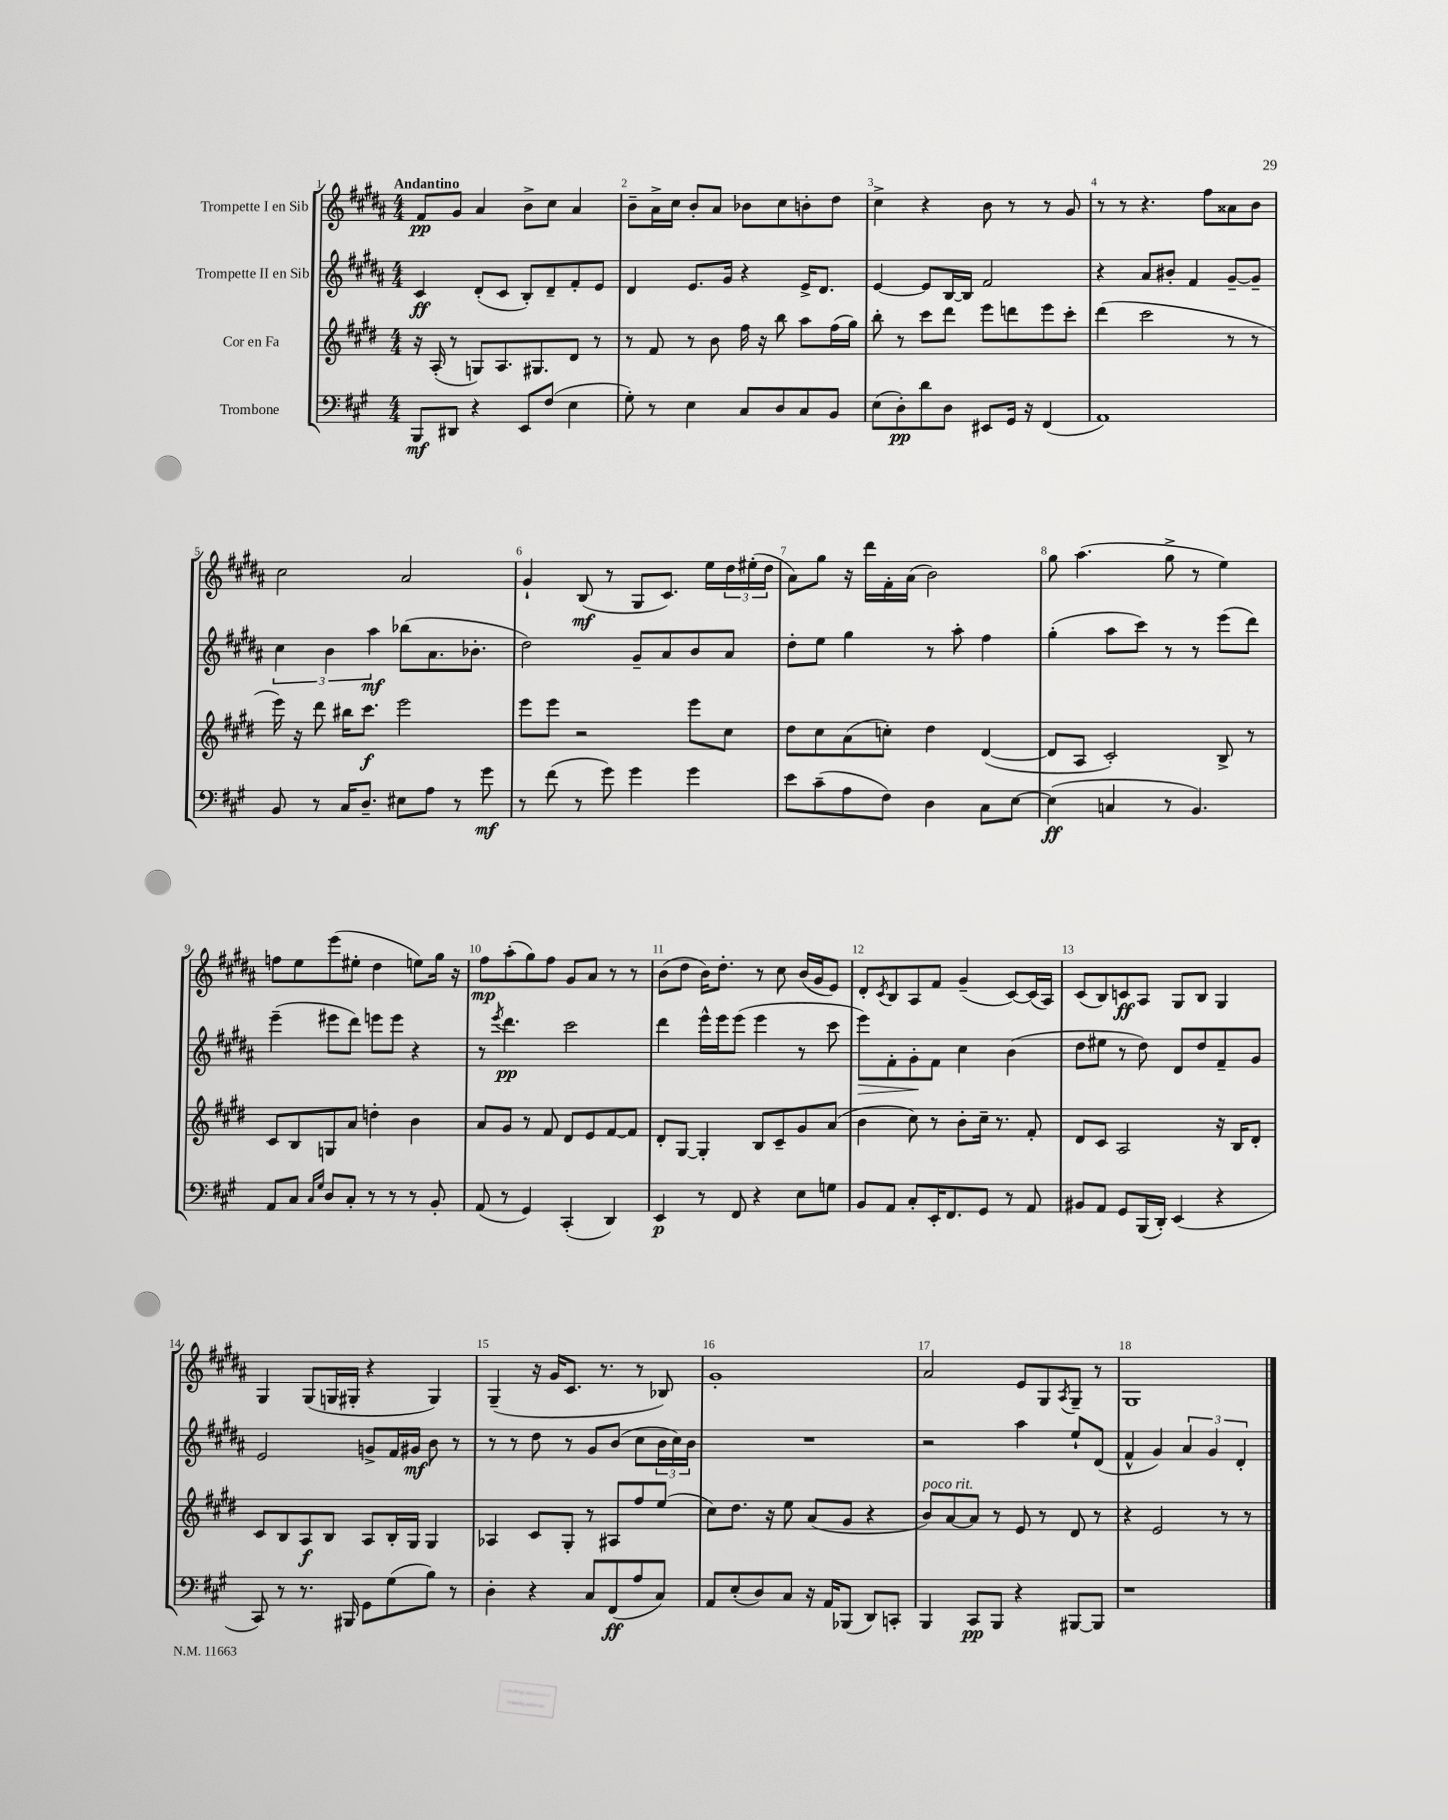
<<
\new StaffGroup <<
\new Staff = "s0" \with { instrumentName = "Trompette I en Sib" } {
    \clef treble \key b \major \numericTimeSignature \time 4/4 \tempo "Andantino"
    fis'8\pp gis'8 ais'4 b'8-> cis''8 ais'4 |
    b'8-- ais'16-> cis''16 b'8-. ais'8 bes'8 cis''8 b'8-. dis''8 |
    cis''4-> r4 b'8 r8 r8 gis'8 |
    r8 r8 r4. fis''8 aisis'8 b'8 |
    cis''2 ais'2 |
    gis'4-! b8\mf( r8 gis8 cis'8.) e''16 \tuplet 3/2 { dis''16 eis''16-.( dis''16 } |
    ais'8) gis''8 r16 dis'''16 fis'16-. ais'16( b'2) |
    gis''8 ais''4.( gis''8-> r8 e''4) |
    f''8 e''8 e'''8( eis''8-. dis''4 e''8) gis''16 r16 |
    fis''8\mp ais''8-.( gis''8) fis''8 gis'8 ais'8 r8 r8 |
    b'8( dis''8 b'16) dis''8.-. r8 cis''8 b'16( gis'16 e'8) |
    dis'8-. \acciaccatura { cis'8 } b8 ais8 fis'8 gis'4--( cis'8~) cis'16( ais16) |
    cis'8( b8) c'8\ff ais8 gis8 b8 gis4 |
    gis4 gis8( g16 gis16-. r4 gis4) |
    gis4--( r16 gis'16 cis'8. r8. r8 bes8) |
    gis'1-. |
    ais'2 e'8 gis8 \acciaccatura { ais8 } gis8-- r8 |
    gis1 \bar "|." |
}
\new Staff = "s1" \with { instrumentName = "Trompette II en Sib" } {
    \clef treble \key b \major \numericTimeSignature \time 4/4
    cis'4\ff dis'8-.( cis'8 b8-.) dis'8-- fis'8-. e'8 |
    dis'4 e'8. gis'16 r4 e'16-> dis'8. |
    e'4~ e'8 b16~ b16 fis'2 |
    r4 ais'8 bis'8-. fis'4 gis'8~-- gis'8-- |
    \tuplet 3/2 { cis''4 b'4 ais''4\mf } bes''8( ais'8. bes'8.-. |
    dis''2) gis'8-- ais'8 b'8 ais'8 |
    dis''8-. e''8 gis''4 r8 ais''8-. fis''4 |
    gis''4-.( ais''8 cis'''8) r8 r8 e'''8( dis'''8) |
    e'''4--( eis'''8 dis'''8) e'''8 e'''8 r4 |
    r8 \acciaccatura { e'''8 } dis'''4.\pp cis'''2 |
    dis'''4 e'''16-^ e'''16 e'''8( e'''4 r8 cis'''8 |
    e'''8\>) fis'8-. gis'8-.\! fis'8 cis''4 b'4( |
    dis''8 eis''8 r8 dis''8) dis'8 dis''8 fis'8-- gis'8 |
    e'2 g'8-> fis'16 gis'16\mf b'8 r8 |
    r8 r8 dis''8 r8 gis'8 b'8( cis''8 \tuplet 3/2 { b'16 cis''16) b'16 } |
    R1 |
    r2 ais''4 e''8-! dis'8( |
    fis'4-^ gis'4) \tuplet 3/2 { ais'4 gis'4 dis'4-. } \bar "|." |
}
\new Staff = "s2" \with { instrumentName = "Cor en Fa" } {
    \clef treble \key e \major \numericTimeSignature \time 4/4
    r16 a16-.( r8 g8) a8. gis8. dis'8 r8 |
    r8 fis'8 r8 b'8 fis''16 r16 b''8 a''8 fis''16( gis''16) |
    b''8-. r8 cis'''8 dis'''8 e'''8 d'''8 e'''8 cis'''8-. |
    dis'''4( cis'''2 r8 r8 |
    e'''16) r16 dis'''8 bis''16 cis'''8.\f e'''2 |
    e'''8 e'''8 r2 e'''8 cis''8 |
    dis''8 cis''8 a'8( c''8-.) dis''4 dis'4~( |
    dis'8 a8 cis'2-.) b8-> r8 |
    cis'8 b8 g8 a'8 d''4-. b'4 |
    a'8 gis'8 r8 fis'8 dis'8 e'8 fis'8~ fis'8 |
    dis'8-. gis8~ gis4-. b8 cis'8-- gis'8 a'8( |
    b'4 cis''8) r8 b'8-. cis''16-- r8. fis'8-. |
    dis'8 cis'8 a2 r16 b16 dis'8-. |
    cis'8 b8 a8\f b8 a8 b16-. gis16 gis4 |
    aes4 cis'8 gis8-. r8 ais8 fis''8 e''8( |
    cis''8) dis''8. r16 e''8 a'8( gis'8 r4 |
    b'8^\markup { \italic "poco rit." }) a'8~ a'8 r8 e'8 r8 dis'8 r8 |
    r4 e'2 r8 r8 \bar "|." |
}
\new Staff = "s3" \with { instrumentName = "Trombone" } {
    \clef bass \key a \major \numericTimeSignature \time 4/4
    b,,8\mf dis,8 r4 e,8 fis8( e4 |
    gis8-.) r8 e4 cis8 d8 cis8 b,8 |
    e8( d8-.\pp) d'8 d8 eis,8 gis,16 r16 fis,4( |
    a,1) |
    b,8 r8 cis16 d8.-- eis8 a8 r8 gis'8\mf |
    r8 fis'8( r8 gis'8) gis'4 gis'4 |
    e'8 cis'8--( a8 fis8) d4 cis8 e8~ |
    e4\ff( c4 r8 b,4.) |
    a,8 cis8 \grace { cis16 gis16 } d8 cis8-. r8 r8 r8 b,8-. |
    a,8( r8 gis,4) cis,4-.( d,4) |
    e,4\p r8 fis,8 r4 e8 g8 |
    b,8 a,8 cis8-. e,16-. fis,8. gis,8 r8 a,8 |
    bis,8 a,8 gis,8 b,,16( d,16-.) e,4( r4 |
    cis,8) r8 r8. bis,,16 gis,8 gis8( b8) r8 |
    d4-. r4 cis8 fis,8\ff( a8 cis8) |
    a,8 e8-.( d8) cis8 r16 a,16 bes,,8( d,8) c,8-. |
    b,,4 cis,8\pp b,,8 r4 bis,,8~ bis,,8 |
    r1 \bar "|." |
}
>>
>>
\layout { \context { \Score \override BarNumber.break-visibility = ##(#f #t #t) barNumberVisibility = #all-bar-numbers-visible } }
